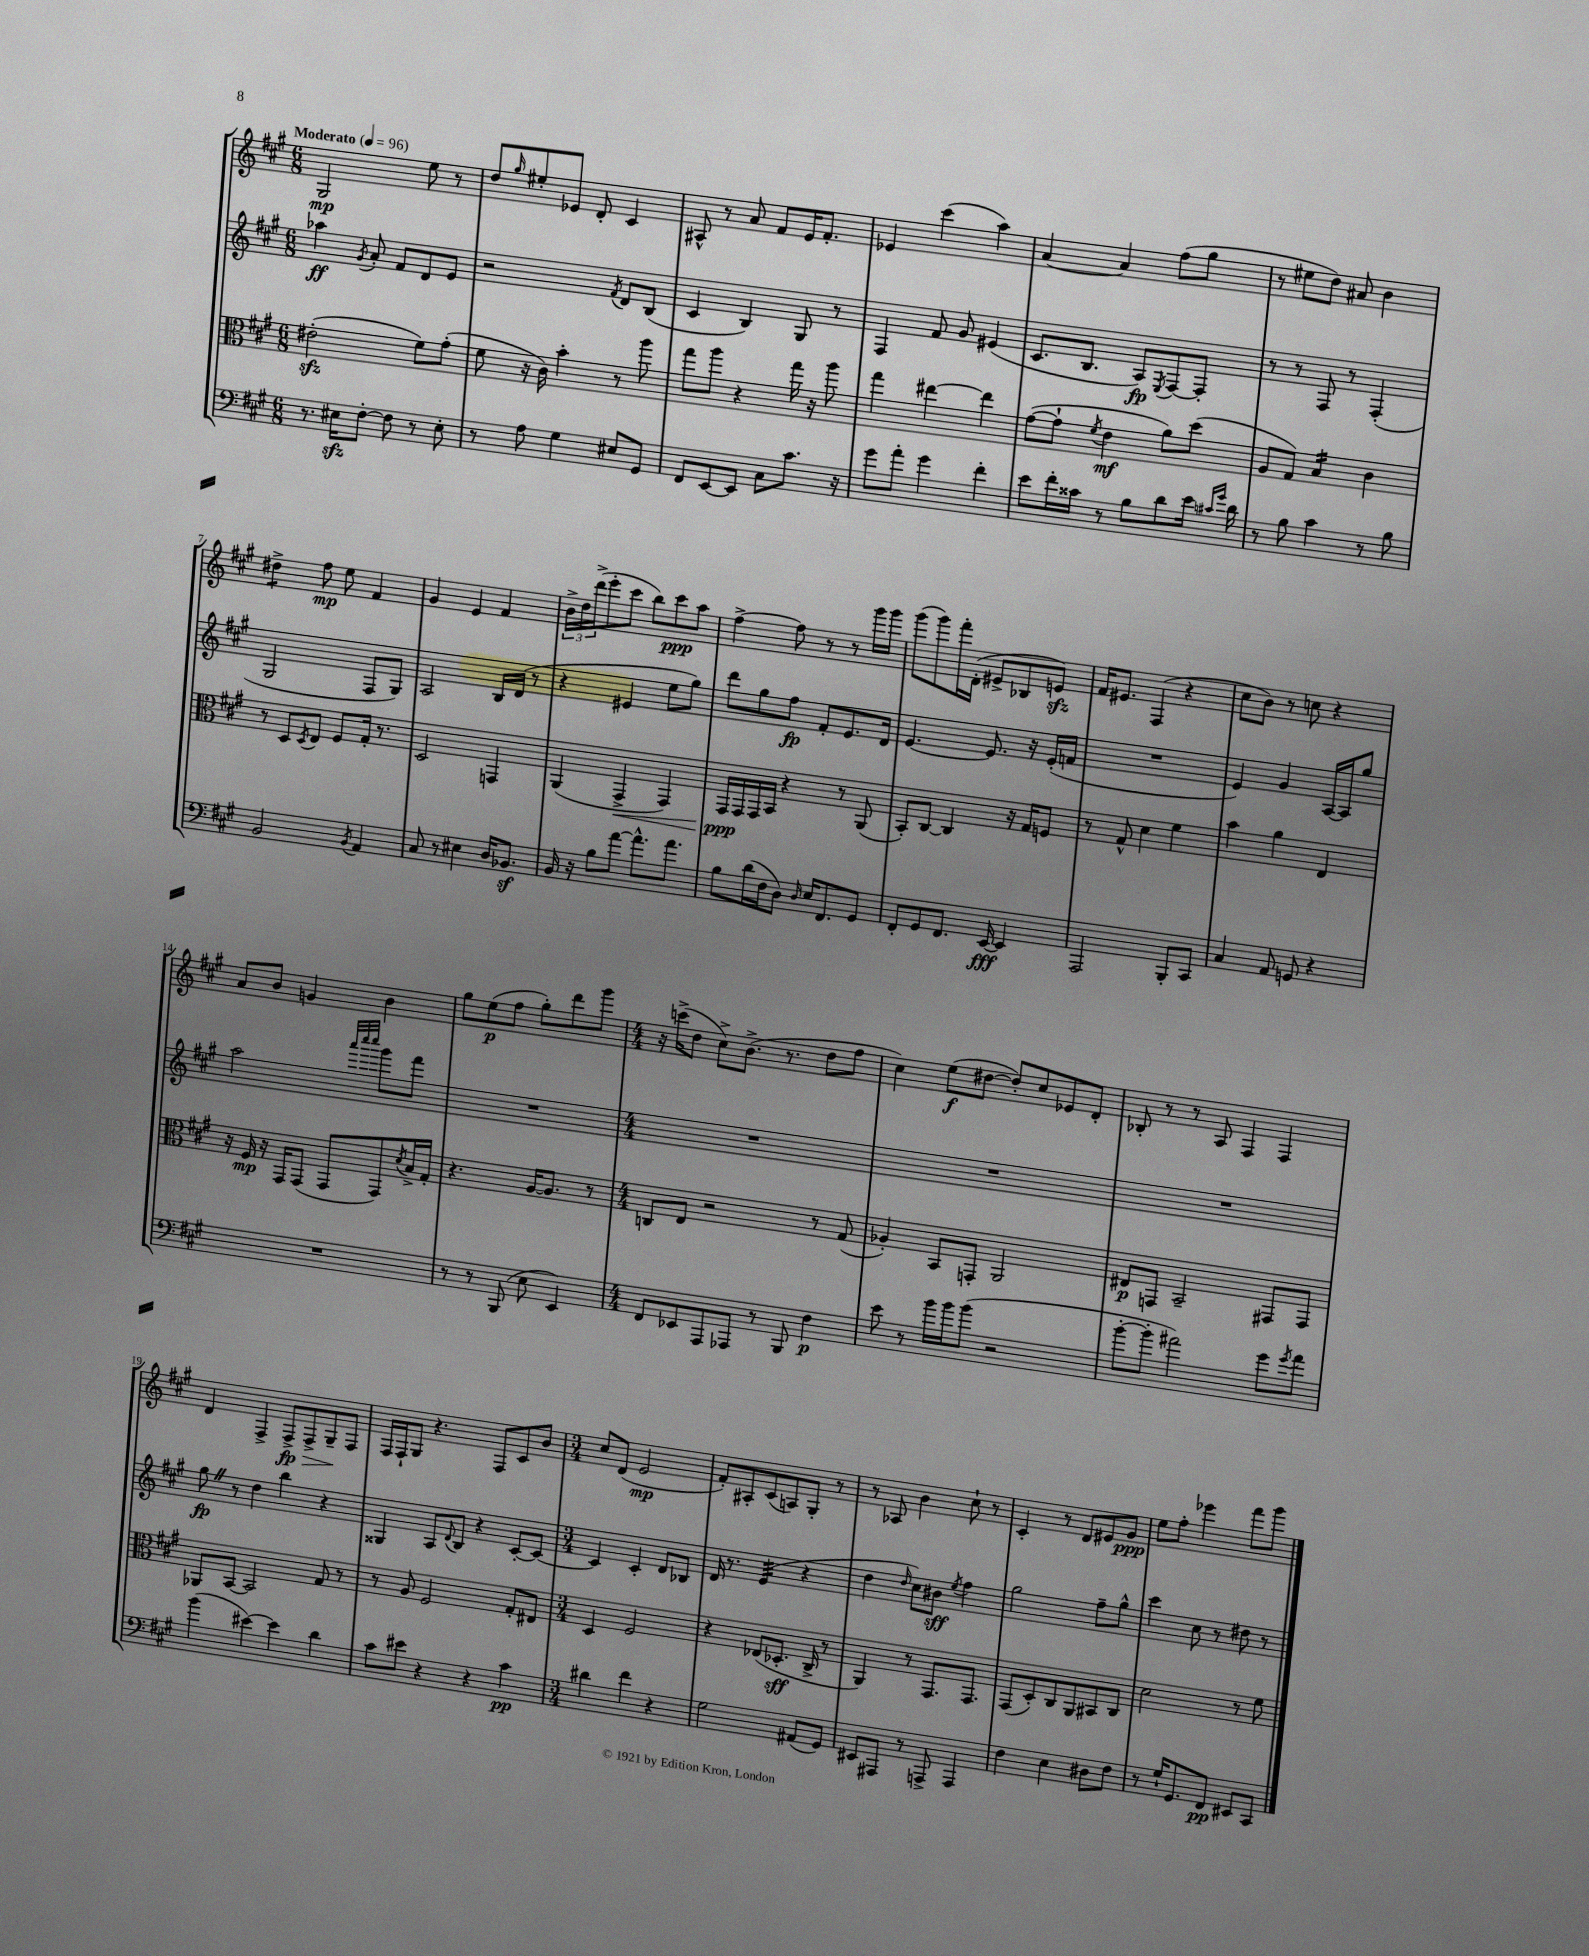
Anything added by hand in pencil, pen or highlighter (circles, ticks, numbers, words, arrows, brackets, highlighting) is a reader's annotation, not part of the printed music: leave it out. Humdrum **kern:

**kern	**kern	**kern	**kern
*staff4	*staff3	*staff2	*staff1
*clefF4	*clefC3	*clefG2	*clefG2
*k[f#c#g#]	*k[f#c#g#]	*k[f#c#g#]	*k[f#c#g#]
*M6/8	*M6/8	*M6/8	*M6/8
*MM96	*MM96	*MM96	*MM96
8.r	(2e#'	4aa-	2G#
16E#	.	.	.
.	.	8qg#	.
[8F#'	.	8a'	.
8F#]	.	8f#	.
8r	8f#)	8d	8ee
8E#'	(8g#'	8e	8r
=	=	=	=
8r	8f#	2r	8dd
.	.	.	16qqgg#
8A	16r	.	8ee#'
.	16c#)	.	.
4G#	4b'	.	8e-
.	.	.	8d'
.	.	8qf#	.
8E#	8r	8d	4c#
8GG#	8aa	(8B	.
=	=	=	=
8FF#	8gg#	4c#	8A#^^
[8EE	8aa	.	8r
8EE]	4r	4B)	8a
8C#	.	.	8f#
8.c#	16gg#	8G#	16e
.	16r	.	8.f#'
.	8aa	8r	.
16r	.	.	.
=	=	=	=
8g#	4gg#	4F#	4e-
8a'	.	.	.
4g#	[4ee#	8f#	(4ccc#
.	.	8g#	.
4f#'	4ee#]	(4e#	4aa)
=	=	=	=
8e	([8g#	8.c#	[4a
16f#'	8g#`]	.	.
16c##	.	8.B	.
.	8qf#	.	.
8r	4e	.	4a]
8B	.	8A)	.
.	.	8qE	.
8d	8a)	[8F#	(8ff#
16e	(8dd	8F#']	8gg#
16qqc#	.	.	.
16qqg#	.	.	.
16d	.	.	.
=	=	=	=
8r	8A	8r	8r
8B	8G#)	8r	8ee#
4c#	4B	8F#	8dd)
.	.	8r	8a#
8r	4c#	(4F#'	4b
8B	.	.	.
=	=	=	=
2BB	8r	2G#	4dd#^
.	8D	.	.
.	8qD	.	.
.	8E	.	8ff#
.	8F#	.	8ee
8qBB	.	.	.
4AA	16G#'	8F#	4f#
.	8.r	.	.
.	.	8G#)	.
=	=	=	=
8C#	2D	2A	4g#
8r	.	.	.
4E#	.	.	4e
16D	4GG	16B	4f#
8.BB-	.	(16d	.
.	.	8r	.
=	=	=	=
16BB	(4AA	4r	24b^
.	.	.	24dd
16r	.	.	.
.	.	.	(24ddd^
8B	.	.	8eee'
[8a	4GG#^	4e#	8ccc#
8.a^^]	.	.	8bb)
.	4GG#)	8ee	8ccc#
8.a	.	.	.
.	.	8gg#)	8aa
=	=	=	=
8B	16GG#	8ddd	[4ff#^
.	16GG#	.	.
(16d	16GG#	8gg#	.
16F#	16BB	.	.
8D)	4r	8ff#	8ff#]
16qqD	.	.	.
16E	.	8f#'	8r
8.FF#	.	.	.
.	8r	8.e	8r
8GG#	(8AA	.	16ggg#
.	.	16d	16ggg#
=	=	=	=
8FF#'	8BB')	[4.e	(8ggg#
8GG#	[8C#	.	8ggg#)
8.FF#	4C#]	.	16fff#'
.	.	.	(16d'
.	.	8.e]	8e#^
[16EE	.	.	.
4EE]	16r	.	8B-
.	16G#	16r	.
.	8F	(16e'	8e)
.	.	16f	.
=	=	=	=
2AAA	8r	2.r	16f#
.	.	.	8.e#
.	8G#^^	.	.
.	4d	.	(4F#
8BBB'	4f#	.	4r
8CC#	.	.	.
=	=	=	=
4C#	4b	4e)	8cc#
.	.	.	8b)
8AA	4a	4g#	8r
8GG	.	.	8cc
4r	4E	[16A	4r
.	.	16A]	.
.	.	8gg#	.
=	=	=	=
2.r	16r	2aa	8a
.	16F#	.	.
.	16r	.	8b
.	16GG#	.	.
.	(8GG#	.	4g
.	8GG#	.	.
.	.	32qqaaa	.
.	.	32qqcccc#	.
.	.	32qqcccc#	.
.	8GG#)	8ggg#	4b
.	8qd	.	.
.	16B^	8fff#	.
.	16G#'	.	.
=	=	=	=
8r	4.r	2.r	8gg#
8r	.	.	(8ee
(8BBB	.	.	8ff#
8E	[16A	.	8gg#')
.	8.A]	.	.
4EE)	.	.	8ddd
.	8r	.	8ggg#
=	=	=	=
*M4/4	*M4/4	*M4/4	*M4/4
8FF#	8C	1r	16r
.	.	.	(16ccc^
8EE-	8E	.	8dd
8AAA	2r	.	8cc#^)
8AAA-	.	.	(8.b^
8r	.	.	.
.	.	.	8.r
8BBB	.	.	.
4F#	8r	.	8dd
.	(8G#	.	8ff#
=	=	=	=
8e	4A-')	1r	4cc#)
8r	.	.	.
16b	8BB	.	(8ee
16b	.	.	.
(8b	8GG'	.	[8dd#
2r	2AA	.	8dd#'])
.	.	.	8cc#
.	.	.	8e-
.	.	.	8d'
=	=	=	=
[8b'	8E#	1r	8B-'
8b']	8GG	.	8r
2a#)	2BB~	.	8r
.	.	.	8A
.	.	.	4F#
8g#	8GG#	.	4F#
8qg#	.	.	.
8a#	8GG#	.	.
=	=	=	=
(4b	8AA-	8gg#	4d
.	[8BB	8r	.
[4e#)	2BB]	4dd	4F#^
4e#]	.	4bb	8F#^
.	.	.	8F#^
4d	8G#	4r	8G#~
.	8r	.	8F#
=	=	=	=
8c#	8r	4G##	16F#
.	.	.	16F#`
8e#	8A	.	8G#
4r	2F#	8A	4.r
.	.	8qqd	.
.	.	8B	.
4r	.	4r	.
.	.	.	8F#
4c#	8G#'	[8c#'	8c#
.	8E#	8c#_	8b
=	=	=	=
*M3/4	*M3/4	*M3/4	*M3/4
4d#	4D	4c#]	8cc#
.	.	.	(8d
4f#	2F#	4c#'	2e
4r	.	8d	.
.	.	8B-	.
=	=	=	=
2G#	4r	16d	8f#')
.	.	8.r	.
.	.	.	8A#'
.	(8E-	(4e	(8c#
.	8.D-'	.	8A)
(8AA#	.	4r	8G#'
.	16C#^	.	.
8GG#)	8r	.	8r
=	=	=	=
8EE#	4AA)	4dd	8r
8AAA#	.	.	8A-
.	.	16qqdd	.
8r	8r	8cc#)	4b
8AAA^	8.GG#	8b#	.
.	.	8qee	.
4AAA	.	4ff#	8cc#`
.	8.GG#	.	.
.	.	.	8r
=	=	=	=
4F#	(8GG#	2gg#	4c#'
.	8D')	.	.
4E	8C#	.	8r
.	8AA	.	8d
8D#	8BB#	8ff#~	8e#
8F#	8C#	8gg#^^	8g#
=	=	=	=
8r	2d	4ccc#	8ee
16G#`	.	.	8ff#'
8.GG#	.	.	.
.	.	8cc#	4eee-
8FF#	.	8r	.
8EE#	8r	8dd#	8fff#
8CC#	8f#	8r	8ggg#
==	==	==	==
*-	*-	*-	*-
